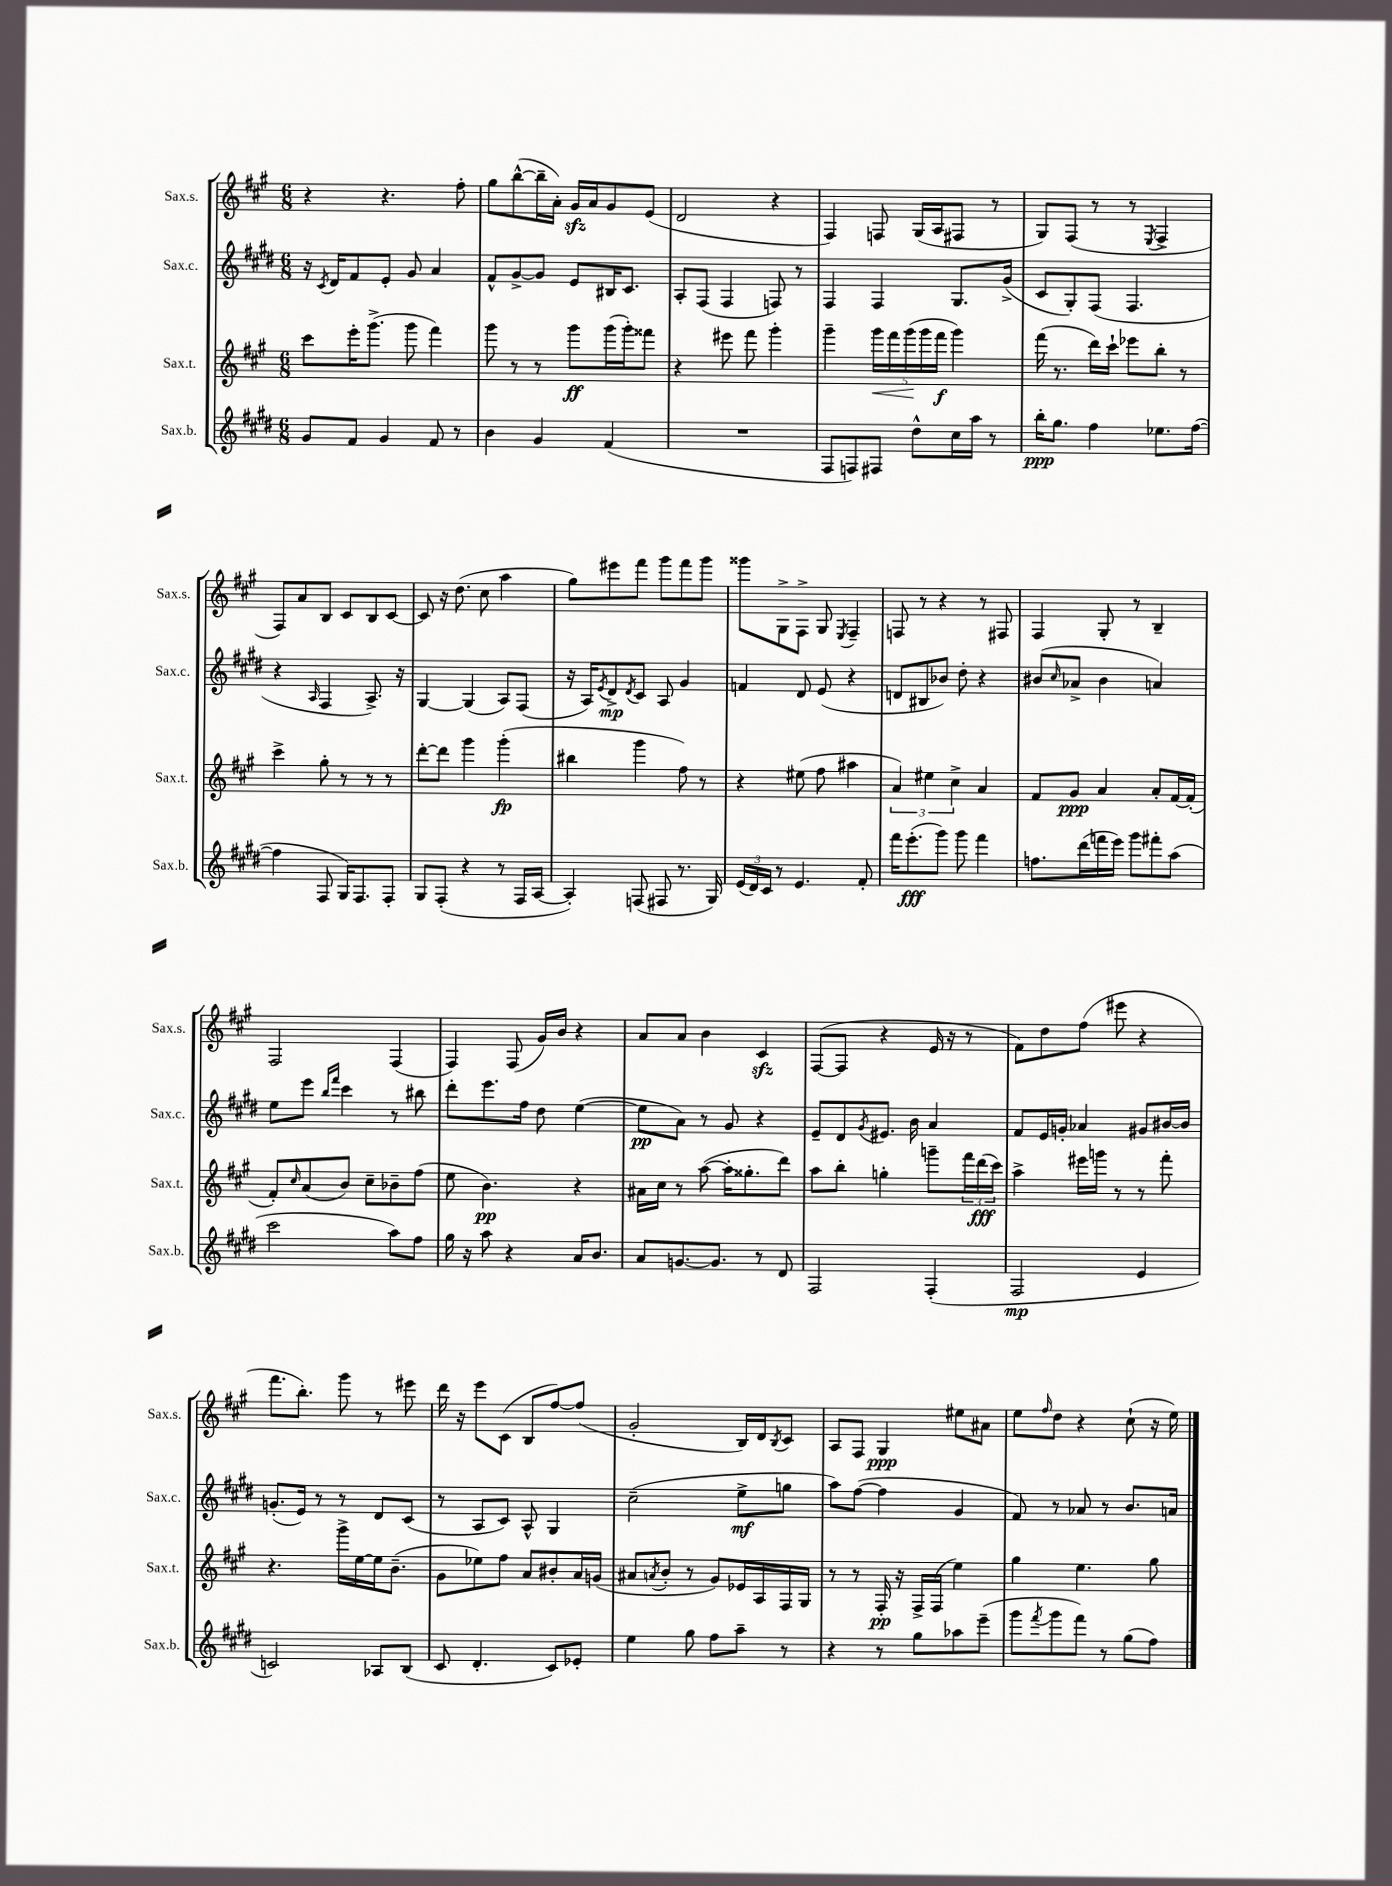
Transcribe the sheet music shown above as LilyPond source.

<<
\new StaffGroup <<
\new Staff = "s0" \with { instrumentName = "Sax.s." shortInstrumentName = "Sax.s." } {
    \clef treble \key a \major \numericTimeSignature \time 6/8
    r4 r4. fis''8-. |
    gis''8 b''8~-^( b''16-- a'16-.) gis'16\sfz a'16 gis'8 e'8( |
    d'2 r4 |
    fis4) f8 gis16( a16 fis8 r8 |
    gis8) fis8( r8 r8 \acciaccatura { e8 } fis4-> |
    fis8) a'8 b8 cis'8 b8 cis'8~ |
    cis'8 r16 d''8.( cis''8 a''4 |
    gis''8) eis'''8 fis'''8 gis'''8 fis'''8 gis'''8 |
    gisis'''8 gis8-> fis8-> gis8 \acciaccatura { e8 } fis4-- |
    f8 r8 r4 r8 fis8 |
    fis4 gis8-. r8 b4-- |
    fis2 fis4( |
    fis4) fis8( gis'16) b'16 r4 |
    a'8 a'8 b'4 cis'4\sfz |
    fis8~( fis8 r4 e'16 r16 r8 |
    fis'8) d''8 fis''8( eis'''8 r4 |
    fis'''8. b''8.-.) gis'''8 r8 eis'''8 |
    d'''16 r16 e'''8 cis'8( b8 fis''8~) fis''8( |
    gis'2-. b16) d'16 \acciaccatura { b8 } cis'8 |
    a8 fis8 gis4\ppp eis''8 ais'8 |
    e''8 \grace { fis''16 } d''8 r4 cis''8-!( r16 e''16) \bar "|." |
}
\new Staff = "s1" \with { instrumentName = "Sax.c." shortInstrumentName = "Sax.c." } {
    \clef treble \key e \major \numericTimeSignature \time 6/8
    r16 \acciaccatura { cis'8 } dis'16 fis'8 e'8-. gis'8 a'4 |
    fis'8-^ gis'8~-> gis'8 e'8 bis16 cis'8. |
    a8-. fis8( fis4 f8) r8 |
    fis4 fis4 gis8. gis'16->( |
    cis'8 gis8-.) fis8( fis4. |
    r4 \grace { a16 } fis4 a8.->) r16 |
    gis4~ gis4( a8) fis8( |
    r16 a16) \acciaccatura { e'8 } dis'8->\mp \acciaccatura { dis'8 } cis'8 a8 gis'4 |
    f'4 dis'8 e'8( r4 |
    d'8 bis8 bes'8) dis''8-. r4 |
    bis'8( \grace { cis''16 } aes'8-> bis'4 a'4) |
    e''8 e'''8 \grace { b''16 fis'''16 } cis'''4 r8 bis''8 |
    dis'''8-. e'''8. fis''16 dis''8 e''4~( |
    e''8\pp a'8) r8 gis'8 r4 |
    e'8-- dis'8 \acciaccatura { gis'8 } eis'8. b'16 a'4 |
    fis'8 e'16 g'16-. aes'4 gis'8 bis'16~ bis'16 |
    g'8.-.( e'16) r8 r8 dis'8 cis'8( |
    r8 a8 cis'8) a8-^ gis4 |
    cis''2--( e''8->\mf g''8 |
    a''8) fis''8~( fis''4 gis'4 |
    fis'8) r8 aes'8 r8 b'8. a'16 \bar "|." |
}
\new Staff = "s2" \with { instrumentName = "Sax.t." shortInstrumentName = "Sax.t." } {
    \clef treble \key a \major \numericTimeSignature \time 6/8
    cis'''8 e'''16-. gis'''8.->( gis'''8 fis'''4) |
    gis'''8 r8 r8 gis'''8\ff gis'''16( gis'''16-.) fisis'''8 |
    r4 eis'''8 fis'''8 gis'''4-. |
    gis'''4-- \tuplet 5/4 { gis'''16\< fis'''16 gis'''16\!( gis'''16 fis'''16\f } gis'''4) |
    fis'''16( r8. d'''16) cis'''16-! ees'''8 b''8-. r8 |
    cis'''4-> gis''8-. r8 r8 r8 |
    d'''8~-. d'''8 gis'''4 gis'''4-.\fp( |
    bis''4 gis'''4 fis''8) r8 |
    r4 eis''8( fis''8 ais''4 |
    \tuplet 3/2 { a'4) eis''4 cis''4-> } a'4 |
    fis'8 gis'8\ppp a'4 a'8-. fis'16~ fis'16-.( |
    fis'8-.) \grace { cis''16 } a'8( b'8) cis''8-- bes'8-- fis''8( |
    e''8 b'4.\pp) r4 |
    ais'16 cis''16 r8 a''8~( a''16-. gisis''8.-. d'''8) |
    a''8 b''8-. g''4-. g'''8-- \tuplet 3/2 { fis'''16 d'''16\fff( cis'''16) } |
    a''4-> eis'''16 g'''16 r8 r8 fis'''8-. |
    r4. gis'''16-> e''16~ e''16 b'8.--( |
    gis'8 ees''8) fis''8 a'8 bis'8-. a'16 g'16( |
    ais'8 \acciaccatura { a'8 } b'8-. r8 gis'8) ees'16 a16 fis16 gis16 |
    r8 r8 fis16-.\pp r16 fis16-> fis16( e''4) |
    gis''4 e''4. gis''8 \bar "|." |
}
\new Staff = "s3" \with { instrumentName = "Sax.b." shortInstrumentName = "Sax.b." } {
    \clef treble \key e \major \numericTimeSignature \time 6/8
    gis'8 fis'8 gis'4 fis'8 r8 |
    b'4 gis'4 fis'4( |
    R2. |
    fis8 f8) fis8 dis''8-^ cis''16 a''16 r8 |
    b''16-.\ppp gis''8. fis''4 ees''8. fis''16~( |
    fis''4 fis8 gis16) fis8. fis8-. |
    gis8 fis8-.( r4 r8 fis16 a16~ |
    a4-.) f8( fis8 r8. gis16) |
    \tuplet 3/2 { e'16( dis'16) cis'16 } r8 e'4. fis'8-. |
    fis'''16 e'''8.-.\fff( gis'''8) gis'''8 fis'''4 |
    f''8. dis'''16( f'''16 e'''16) gis'''8 fis'''8-. a''8( |
    cis'''2 a''8) fis''8 |
    gis''16 r16 a''8 r4 a'16 b'8. |
    a'8 g'8.~ g'8. r8 dis'8 |
    fis2 fis4-.( |
    fis2\mp e'4 |
    c'2) aes8 b8( |
    cis'8 dis'4.-. cis'8) ees'8-. |
    e''4 gis''8 fis''8 a''8-- r8 |
    r4 r8 gis''8 aes''8 e'''8--( |
    gis'''8 \acciaccatura { fis'''8 } gis'''8 fis'''8) r8 gis''8( fis''8) \bar "|." |
}
>>
>>
\layout { \context { \Score \remove "Bar_number_engraver" } }
